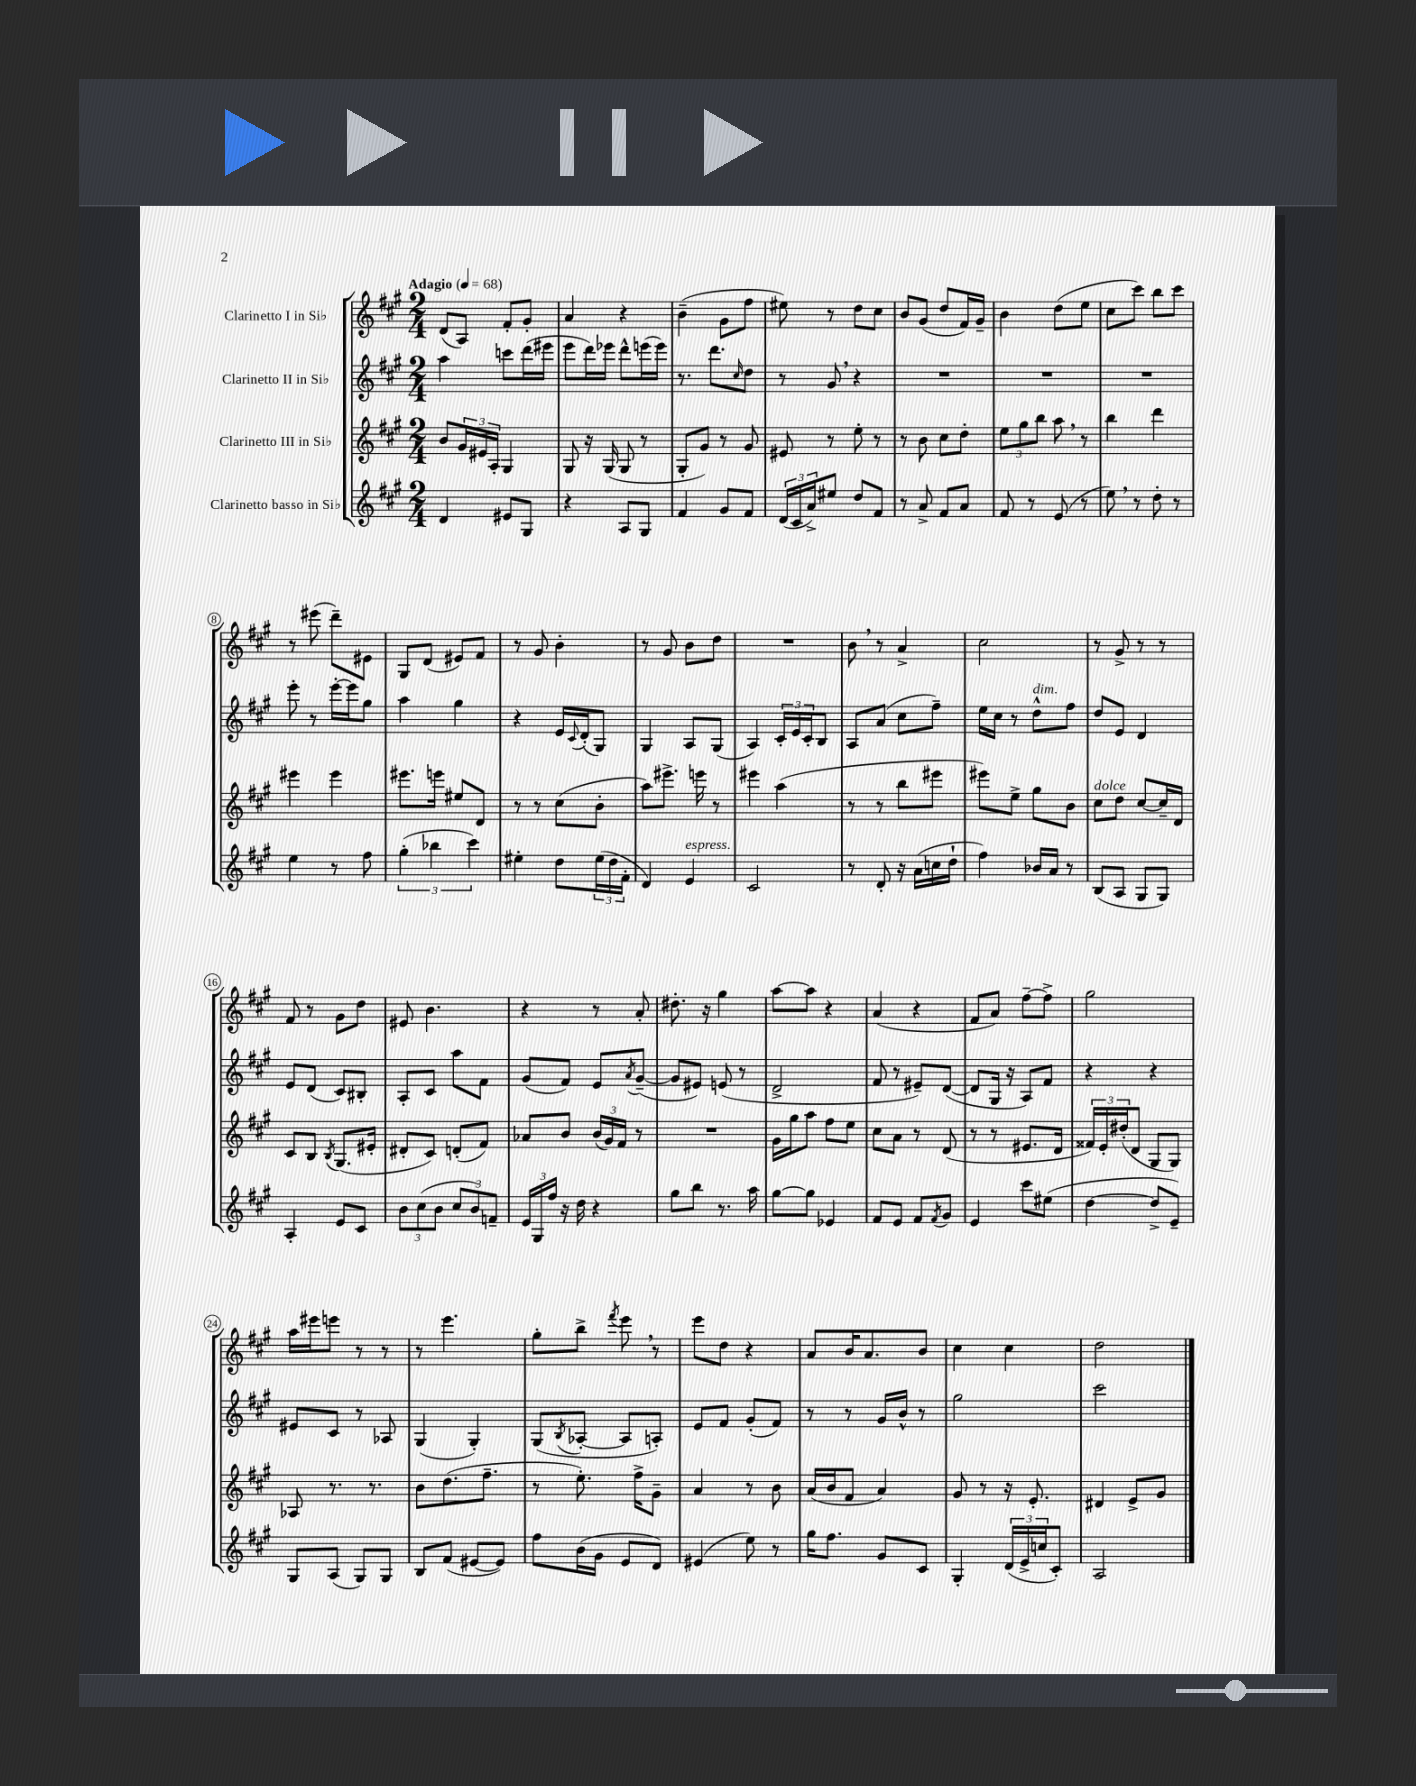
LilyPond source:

<<
\new StaffGroup <<
\new Staff = "s0" \with { instrumentName = "Clarinetto I in Sib" } {
    \clef treble \key a \major \numericTimeSignature \time 2/4 \tempo "Adagio" 4 = 68
    d'8( a8) fis'8-. gis'8-. |
    a'4 r4 |
    b'4--( gis'8 fis''8 |
    eis''8) r8 d''8 cis''8 |
    b'8 gis'8( d''8 fis'16) gis'16-- |
    b'4 d''8( e''8 |
    cis''8 cis'''8) b''8 cis'''8 |
    r8 eis'''8( d'''8--) eis'8 |
    gis8 d'8( eis'8) fis'8 |
    r8 gis'8 b'4-. |
    r8 gis'8 b'8 d''8 |
    R2 |
    b'8 \breathe r8 a'4-> |
    cis''2 |
    r8 gis'8-> r8 r8 |
    fis'8 r8 gis'8 d''8 |
    eis'8 b'4. |
    r4 r8 a'8-. |
    dis''8.-. r16 gis''4 |
    a''8~ a''8 r4 |
    a'4( r4 |
    fis'8 a'8) fis''8~-- fis''8-> |
    gis''2 |
    a''16 eis'''16 e'''8 r8 r8 |
    r8 e'''4. |
    gis''8-. b''8-> \acciaccatura { fis'''8 } e'''8 \breathe r8 |
    e'''8 d''8 r4 |
    a'8 b'16 a'8. b'8 |
    cis''4 cis''4 |
    d''2 \bar "|." |
}
\new Staff = "s1" \with { instrumentName = "Clarinetto II in Sib" } {
    \clef treble \key a \major \numericTimeSignature \time 2/4
    a''4 c'''8 d'''16( eis'''16 |
    e'''8 d'''16) ees'''16 d'''8-^ e'''16( e'''16) |
    r8. d'''8. \grace { cis''16 } d''8 |
    r8 gis'8 \breathe r4 |
    R2 |
    R2 |
    R2 |
    e'''8-. r8 e'''16~-. e'''16 gis''8 |
    a''4 gis''4 |
    r4 e'16 \appoggiatura { cis'8 } d'16-.( gis8) |
    gis4 a8 gis8( |
    a4) \tuplet 3/2 { cis'16-. e'16 cis'16-. } b8 |
    a8 a'8( cis''8 fis''8--) |
    e''16 cis''16 r8 d''8-^^\markup { \italic "dim." } fis''8 |
    d''8 e'8 d'4 |
    e'8 d'8( cis'8) bis8-. |
    a8-. cis'8 a''8 fis'8 |
    gis'8( fis'8) e'8 \acciaccatura { a'8 } gis'8~--( |
    gis'8 eis'8) e'8( r8 |
    d'2-> |
    fis'8 r8 eis'8--) d'8~( |
    d'8 gis16 r16 a8) fis'8 |
    r4 r4 |
    eis'8 cis'8 r8 aes8 |
    gis4( gis4-.) |
    gis8( \acciaccatura { b8 } aes8~-. aes8 a8-.) |
    e'8 fis'8 gis'8-.( fis'8) |
    r8 r8 gis'16 b'16-^ r8 |
    gis''2 |
    cis'''2 \bar "|." |
}
\new Staff = "s2" \with { instrumentName = "Clarinetto III in Sib" } {
    \clef treble \key a \major \numericTimeSignature \time 2/4
    b'8 \tuplet 3/2 { gis'16 eis'16 a16-. } gis4 |
    gis8 r16 gis16( gis8 r8 |
    gis8-. gis'8) r8 gis'8 |
    eis'8 r8 e''8-. r8 |
    r8 b'8 cis''8 d''8-. |
    \tuplet 3/2 { e''8 gis''8 b''8 } a''8 \breathe r8 |
    b''4 d'''4 |
    eis'''4 eis'''4 |
    eis'''8. e'''16 eis''8 d'8 |
    r8 r8 cis''8( b'8-. |
    a''8) eis'''8.-> e'''16 r8 |
    eis'''4 a''4( |
    r8 r8 b''8 eis'''8 |
    eis'''8) e''8-> gis''8 b'8 |
    cis''8^\markup { \italic "dolce" } d''8 cis''8~ cis''16-- d'16 |
    cis'8 b8 \acciaccatura { b8 } gis8.( eis'16-. |
    dis'8-. cis'8) d'8-.( fis'8) |
    aes'8 b'8 \tuplet 3/2 { b'16( gis'16) fis'16 } r8 |
    R2 |
    gis'16 gis''16 a''8 fis''8 e''8 |
    cis''8 a'8 r8 d'8( |
    r8 r8 eis'8. d'16 |
    \tuplet 3/2 { fisis'16) e'16-. dis''16-.( } d'8 gis8 gis8) |
    aes8 r8. r8. |
    b'8 d''8.( fis''8.-- |
    r8 e''8.-.) fis''16-> gis'8-- |
    a'4 r8 b'8 |
    a'16( b'16 fis'8 a'4) |
    gis'8 r8 r16 e'8.-. |
    dis'4 e'8-> gis'8 \bar "|." |
}
\new Staff = "s3" \with { instrumentName = "Clarinetto basso in Sib" } {
    \clef treble \key a \major \numericTimeSignature \time 2/4
    d'4 eis'8 gis8 |
    r4 a8 gis8 |
    fis'4 gis'8 fis'8 |
    \tuplet 3/2 { d'16( cis'16 a'16->) } eis''8 d''8 fis'8 |
    r8 a'8-> fis'8 a'8 |
    fis'8 r8 e'8( r8 |
    e''8) \breathe r8 d''8-. r8 |
    e''4 r8 fis''8 |
    \tuplet 3/2 { gis''4-.( bes''4 cis'''4) } |
    eis''4-. d''8 \tuplet 3/2 { eis''16( d''16 fis'16-. } |
    d'4) e'4^\markup { \italic "espress." } |
    cis'2 |
    r8 d'8-. r16 a'16( c''16 d''16-! |
    fis''4) bes'16 a'16 r8 |
    b8( a8 gis8 gis8) |
    a4-. e'8 cis'8 |
    \tuplet 3/2 { b'8 cis''8( b'8 } \tuplet 3/2 { cis''8 b'8) f'8-- } |
    \tuplet 3/2 { e'16 gis16 fis''16 } r16 d''16 r4 |
    gis''8 b''8 r8. a''16 |
    gis''8~ gis''8 ees'4 |
    fis'8 e'8 fis'8 \acciaccatura { fis'8 } gis'8 |
    e'4 cis'''8 eis''8( |
    d''4~ d''8-> e'8--) |
    gis8 a8( gis8) gis8 |
    b8 fis'8( eis'8~ eis'8) |
    fis''8 b'16( gis'16 e'8 d'8) |
    eis'4( e''8) r8 |
    gis''16 fis''8. gis'8 cis'8 |
    gis4-. \tuplet 3/2 { d'16( e'16-> c''16 } cis'8-.) |
    a2 \bar "|." |
}
>>
>>
\layout { \context { \Score \override BarNumber.stencil = #(make-stencil-circler 0.1 0.3 ly:text-interface::print) } }
